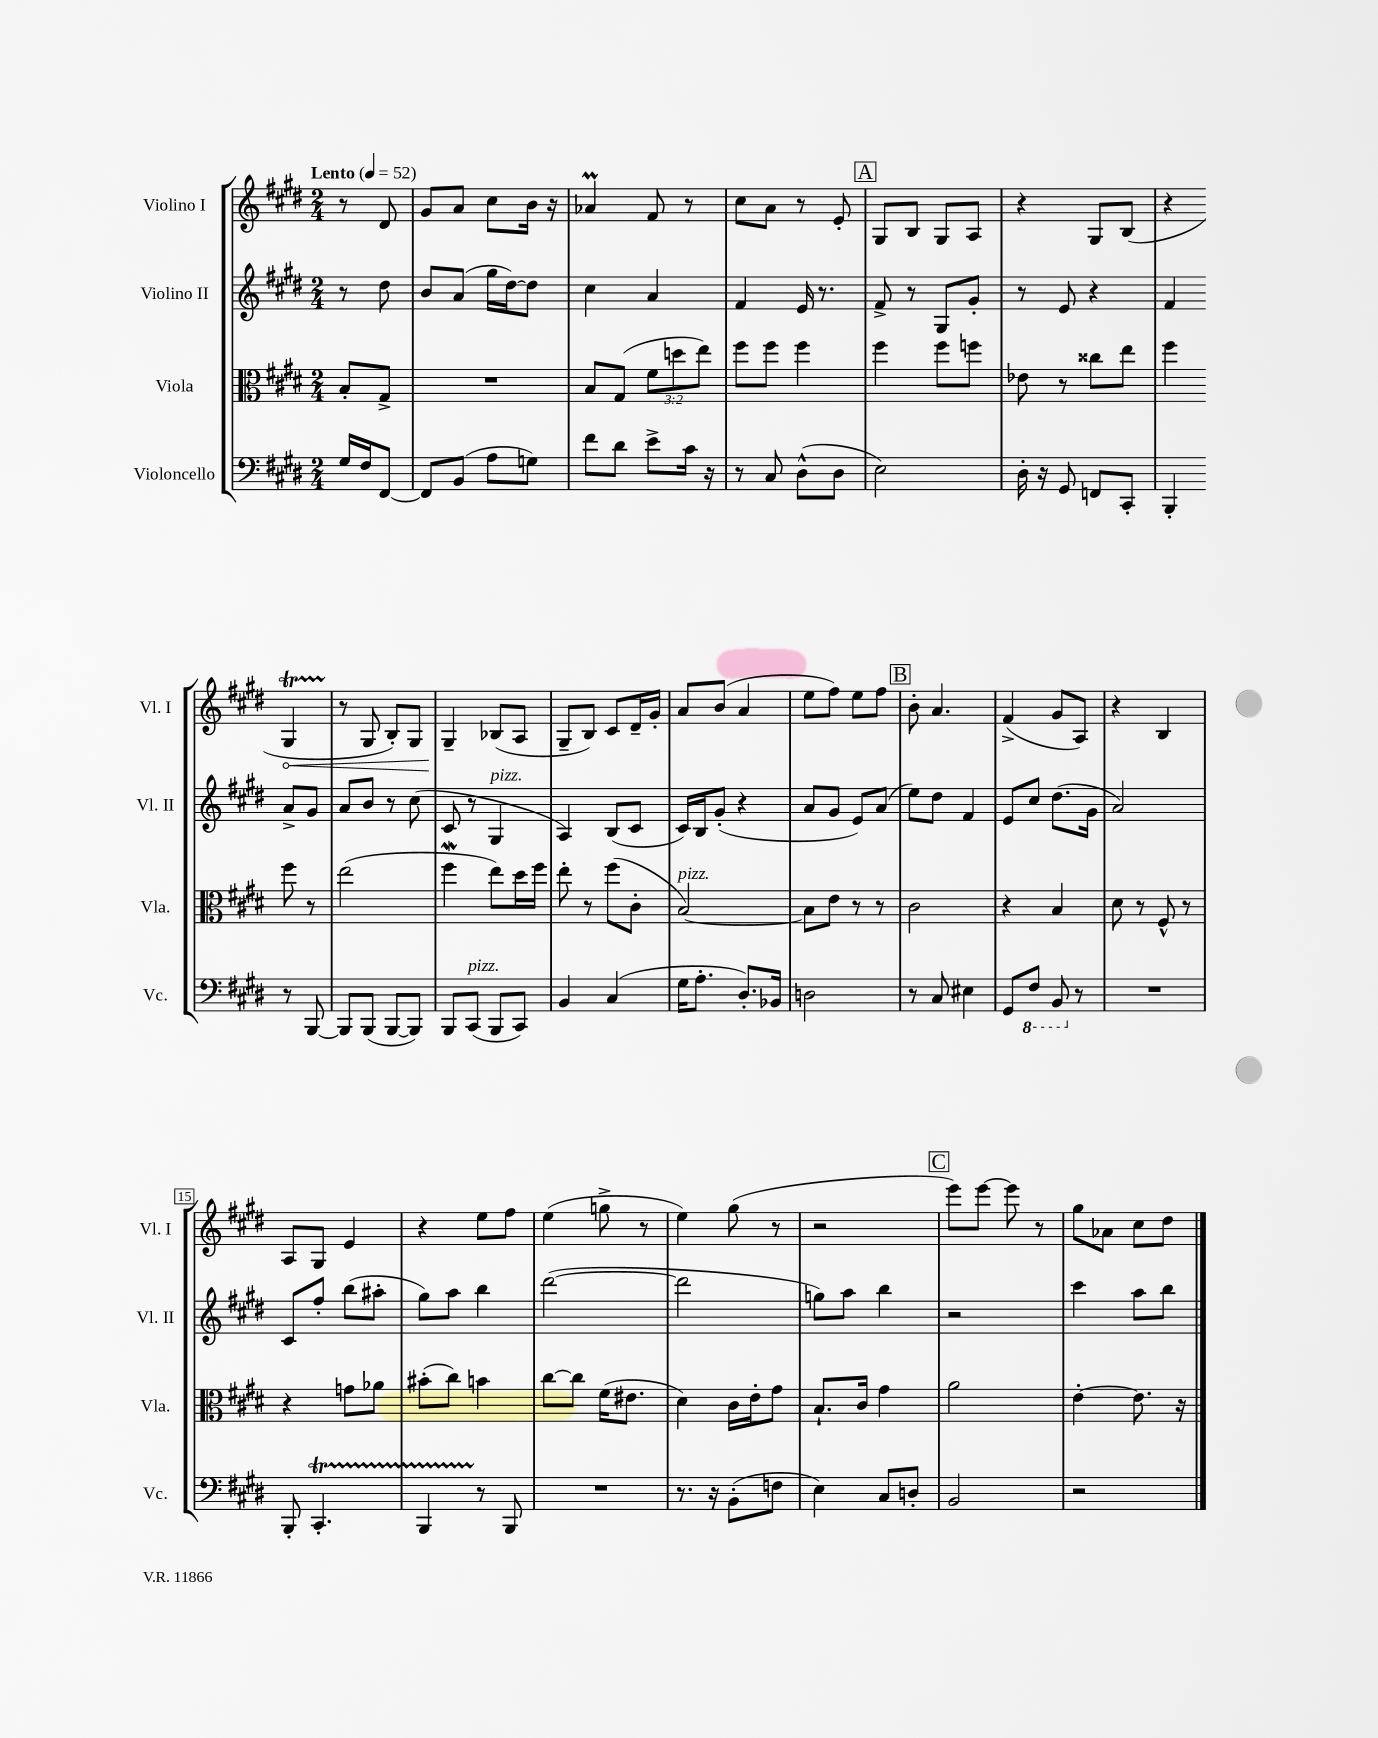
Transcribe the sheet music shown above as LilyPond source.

<<
\new StaffGroup <<
\new Staff = "s0" \with { instrumentName = "Violino I" shortInstrumentName = "Vl. I" } {
    \clef treble \key e \major \numericTimeSignature \time 2/4 \partial 4 \tempo "Lento" 4 = 52
    r8 dis'8 |
    gis'8 a'8 cis''8 b'16 r16 |
    aes'4\prall fis'8 r8 |
    cis''8 a'8 r8 e'8-. |
    \mark \markup { \box "A" } gis8 b8 gis8 a8 |
    r4 gis8 b8( |
    r4 \once \override Hairpin.circled-tip = ##t gis4\startTrillSpan\< |
    r8\stopTrillSpan gis8 b8-.) gis8 |
    gis4--\! bes8( a8 |
    gis8-- b8) cis'8 dis'16-- gis'16-. |
    a'8 b'8( a'4 |
    e''8 fis''8) e''8 fis''8 |
    \mark \markup { \box "B" } b'8-. a'4. |
    fis'4->( gis'8 a8) |
    r4 b4 |
    a8 gis8 e'4 |
    r4 e''8 fis''8 |
    e''4( g''8-> r8 |
    e''4) gis''8( r8 |
    r2 |
    \mark \markup { \box "C" } e'''8) e'''8~ e'''8 r8 |
    gis''8 aes'8 cis''8 dis''8 \bar "|." |
}
\new Staff = "s1" \with { instrumentName = "Violino II" shortInstrumentName = "Vl. II" } {
    \clef treble \key e \major \numericTimeSignature \time 2/4 \partial 4
    r8 dis''8 |
    b'8 a'8( gis''16 dis''16~) dis''8 |
    cis''4 a'4 |
    fis'4 e'16 r8. |
    \mark \markup { \box "A" } fis'8-> r8 gis8 gis'8-. |
    r8 e'8 r4 |
    fis'4 a'8-> gis'8 |
    a'8 b'8 r8 cis''8( |
    cis'8 r8 gis4^\markup { \italic "pizz." } |
    a4) b8( cis'8 |
    cis'16) b16 gis'8-.( r4 |
    a'8 gis'8 e'8) a'8( |
    \mark \markup { \box "B" } e''8) dis''8 fis'4 |
    e'8 cis''8 dis''8.( gis'16 |
    a'2) |
    cis'8 fis''8-. b''8( ais''8-. |
    gis''8) a''8 b''4 |
    dis'''2~( |
    dis'''2 |
    g''8) a''8 b''4 |
    \mark \markup { \box "C" } r2 |
    cis'''4 a''8 b''8 \bar "|." |
}
\new Staff = "s2" \with { instrumentName = "Viola" shortInstrumentName = "Vla." } {
    \clef alto \key e \major \numericTimeSignature \time 2/4 \override Staff.TupletNumber.text = #tuplet-number::calc-fraction-text \partial 4
    b8-. gis8-> |
    R2 |
    b8 gis8( \tuplet 3/2 { fis'8 d''8 e''8) } |
    fis''8 fis''8 fis''4 |
    \mark \markup { \box "A" } fis''4 fis''8 f''8 |
    ees'8 r8 cisis''8 e''8 |
    fis''4 fis''8 r8 |
    e''2( |
    fis''4\mordent e''8) dis''16 fis''16 |
    e''8-. r8 fis''8( cis'8-. |
    b2~^\markup { \italic "pizz." }) |
    b8 e'8 r8 r8 |
    \mark \markup { \box "B" } cis'2 |
    r4 b4 |
    dis'8 r8 fis8-^ r8 |
    r4 g'8 aes'8 |
    bis'8-.( cis''8) b'4 |
    cis''8~ cis''8 fis'16( eis'8. |
    dis'4) cis'16 e'16-. gis'8 |
    b8.-! cis'16 gis'4 |
    \mark \markup { \box "C" } a'2 |
    e'4~-. e'8. r16 \bar "|." |
}
\new Staff = "s3" \with { instrumentName = "Violoncello" shortInstrumentName = "Vc." } {
    \clef bass \key e \major \numericTimeSignature \time 2/4 \partial 4
    gis16 fis16 fis,8~ |
    fis,8 b,8( a8 g8) |
    fis'8 dis'8 e'8-> cis'16 r16 |
    r8 cis8 dis8-^( dis8 |
    \mark \markup { \box "A" } e2) |
    dis16-. r16 gis,8 f,8 cis,8-. |
    b,,4-. r8 b,,8~ |
    b,,8 b,,8( b,,8~ b,,8) |
    b,,8 cis,8^\markup { \italic "pizz." }( b,,8 cis,8) |
    b,4 cis4( |
    gis16 a8.-. dis8.-.) bes,16 |
    d2 |
    \mark \markup { \box "B" } r8 cis8 eis4 |
    gis,8 \ottava #-1 fis,8 b,,8 \ottava #0 r8 |
    R2 |
    b,,8-. cis,4.-.\startTrillSpan |
    b,,4 r8\stopTrillSpan b,,8 |
    R2 |
    r8. r16 b,8-.( f8 |
    e4) cis8 d8-. |
    \mark \markup { \box "C" } b,2 |
    r2 \bar "|." |
}
>>
>>
\layout { \context { \Score \override BarNumber.stencil = #(make-stencil-boxer 0.1 0.3 ly:text-interface::print) } }
